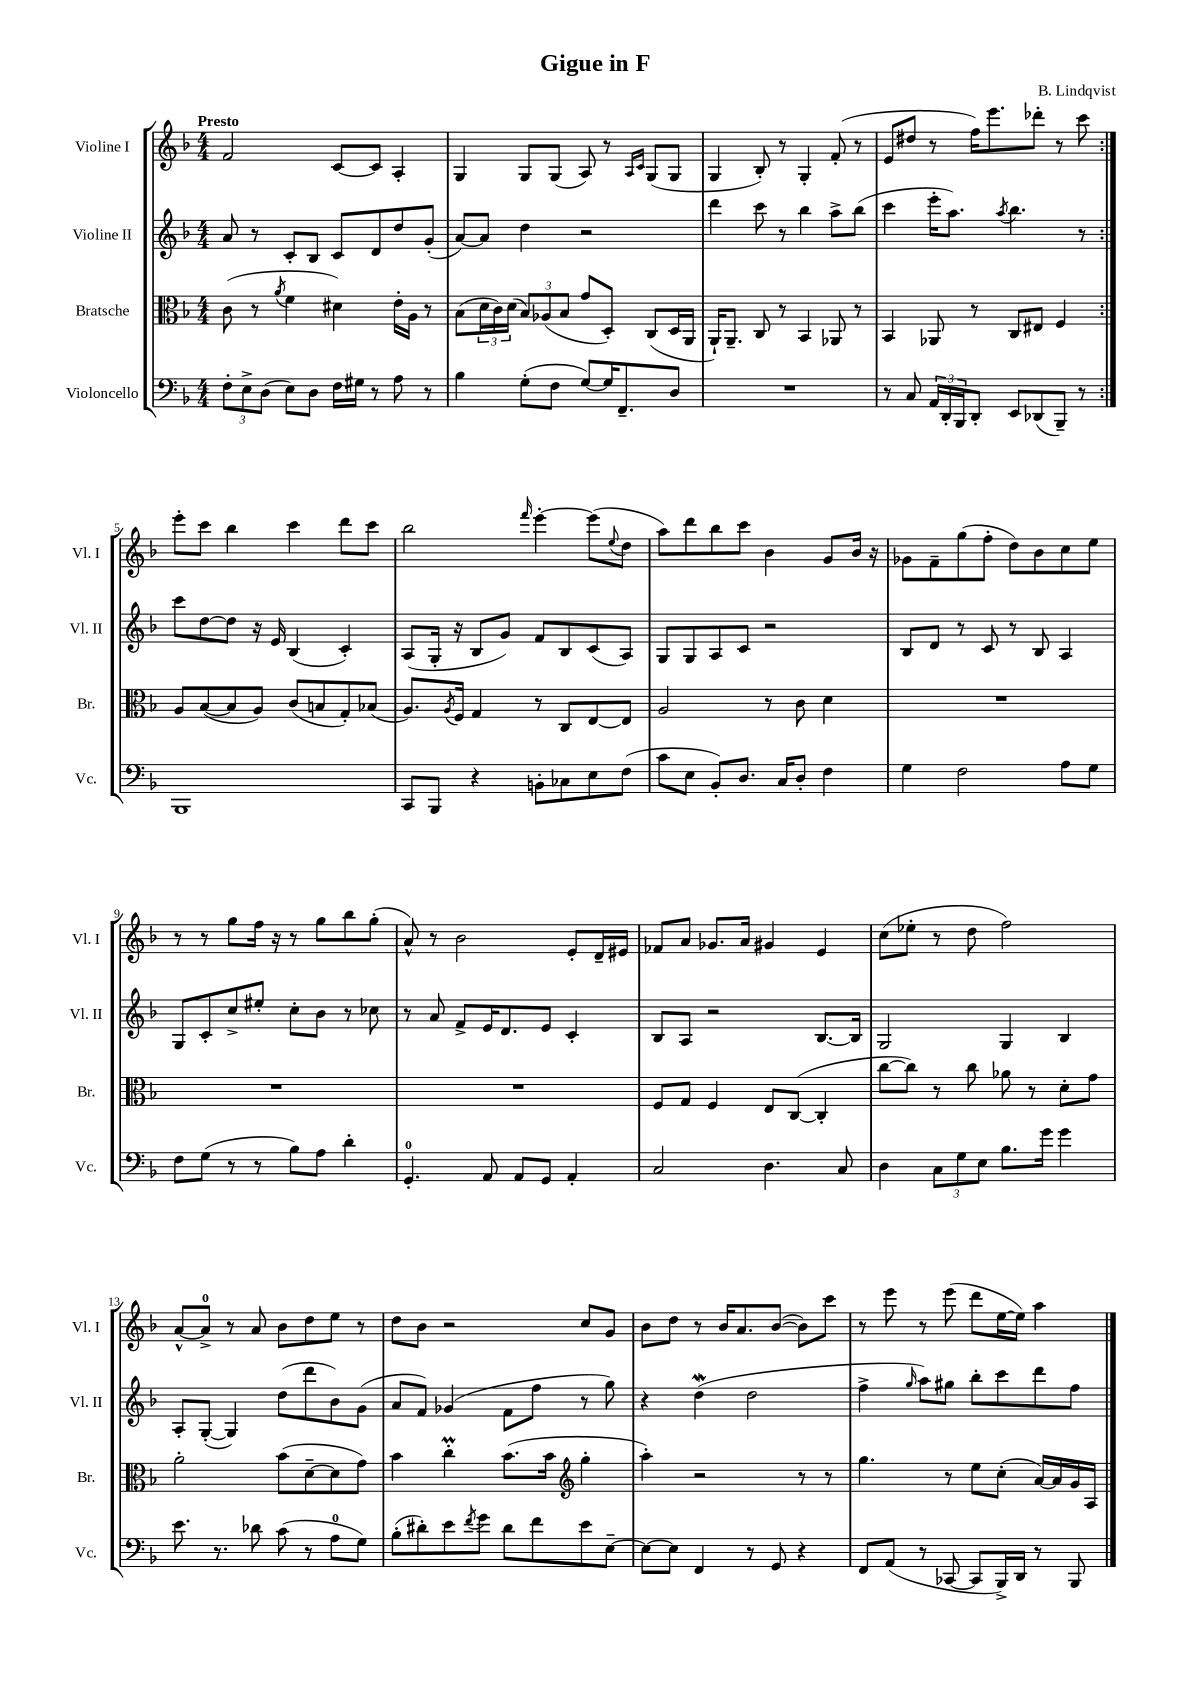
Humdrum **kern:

**kern	**kern	**kern	**kern
*part4	*part3	*part2	*part1
*staff4	*staff3	*staff2	*staff1
*I"Violoncello	*I"Bratsche	*I"Violine II	*I"Violine I
*I'Vc.	*I'Br.	*I'Vl. II	*I'Vl. I
*clefF4	*clefC3	*clefG2	*clefG2
*k[b-]	*k[b-]	*k[b-]	*k[b-]
*M4/4	*M4/4	*M4/4	*M4/4
=1	=1	=1	=1
!	!	!	!LO:TX:a:B:t=Presto
12F'\L	(8c\	8a/	2f/
12E^\	.	.	.
.	8r	8r	.
(12D\J	.	.	.
.	8qa/	.	.
8E\L)	4f\	8c'/L	.
8D\J	.	8B-/J	.
16F\LL	4d#X\)	8c/L	[8c/L
16G#X\JJ	.	.	.
8r	.	8d/	8c/J]
8A\	16e'\LL	8dd/	4A'/
.	16A\JJ	.	.
8r	8r	(8g'/J	.
=2	=2	=2	=2
4B-\	(8B-\L	[8a/L)	4G/
.	24d\L	8a/J]	.
.	24c\)	.	.
.	(24d\JJ	.	.
(8G'\L	12B-/L)	4dd\	8G/L
.	(12A-X/	.	.
8F\J	.	.	(8G/J
.	12B-/J	.	.
[8G/L)	8g/L	2r	8A/)
16G/K]	8D'/J)	.	8r
8.FF~/	.	.	.
.	.	.	16qqA/LL
.	.	.	16qqc/JJ
.	(8C/L	.	(8G/L
8D/J	16D/L	.	8G/J
.	16AA/JJ	.	.
=3	=3	=3	=3
1r	16AA`/KL)	4ddd\	4G/
.	8.AA~/J	.	.
.	8C/	8ccc\	8B-'/)
.	8r	8r	8r
.	4BB-/	4bb-\	4G'/
.	8AA-X/	8aa^\L	(8f'/
.	8r	(8bb-\J	8r
=4	=4	=4	=4
8r	4BB-/	4ccc\	8e/L
8C/	.	.	8dd#X/J
24AA/LL	8AA-X/	16eee'\KL	8r
24DD'/	.	.	.
.	.	8.aa\J)	.
24BBB-/J	.	.	.
8DD'/J	8r	.	16ff\KL)
.	.	.	8.eee\
.	.	8qaa/	.
8EE/L	8C/L	4.bb-\	.
(8DD-X/	8E#X/J	.	8ddd-X'\J
8BBB-~/J)	4F/	.	8r
8r	.	8r	8ccc\
!!LO:LB:g=z
=5:|!	=5:|!	=5:|!	=5:|!
1BBB-	8A/L	8ccc\L	8eee'\L
.	([8B-/	[8dd\	8ccc\J
.	8B-/]	8dd\J]	4bb-\
.	8A/J)	16r	.
.	.	16e/	.
.	(8c/L	(4B-/	4ccc\
.	8Bn/	.	.
.	8G'/)	4c'/)	8ddd\L
.	(8B-X/J	.	8ccc\J
=6	=6	=6	=6
8CC/L	8.A/L)	(8A/L	2bb-\
8BBB-/J	.	16G'/Jk	.
.	8qA/	.	.
.	16F/Jk	16r	.
4r	4G/	8B-/L	.
.	.	8g/J)	.
.	.	.	16qqfff/
8BBn'\L	8r	8f/L	[4eee'\
8C-X\	8C/L	8B-/	.
8E\	[8E/	(8c/	(8eee\L]
.	.	.	8qqee/
(8F\J	8E/J]	8A/J)	8dd\J
=7	=7	=7	=7
8c\L	2A/	8G/L	8aa\L)
8E\J	.	8G/	8ddd\
8BB-'/L)	.	8A/	8bb-\
8.D/J	.	8c/J	8ccc\J
.	8r	2r	4b-\
16C/KL	.	.	.
8D'/J	8c\	.	.
4F\	4d\	.	8g/L
.	.	.	16b-/Jk
.	.	.	16r
=8	=8	=8	=8
4G\	1r	8B-/L	8g-X\L
.	.	8d/J	8f~\
2F\	.	8r	(8gg\
.	.	8c/	8ff'\J
.	.	8r	8dd\L)
.	.	8B-/	8b-\
8A\L	.	4A/	8cc\
8G\J	.	.	8ee\J
!!LO:LB:g=z
=9	=9	=9	=9
8F\L	1r	8G/L	8r
(8G\J	.	8c'/	8r
8r	.	8cc^/	8gg\L
8r	.	8ee#X'/J	16ff\Jk
.	.	.	16r
8B-\L)	.	8cc'\L	8r
8A\J	.	8b-\J	8gg\L
4d'\	.	8r	8bb-\
.	.	8cc-X\	(8gg'\J
=10	=10	=10	=10
4.GG'/	1r	8r	8a^^/)
.	.	8a/	8r
.	.	8f^/L	2b-\
8AA/	.	16e/K	.
.	.	8.d/	.
8AA/L	.	.	.
8GG/J	.	8e/J	.
4AA'/	.	4c'/	8e'/L
.	.	.	16d~/L
.	.	.	16e#X/JJ
=11	=11	=11	=11
2C/	8F/L	8B-/L	8f-X/L
.	8G/J	8A/J	8a/J
.	4F/	2r	8.g-X/L
.	.	.	16a/Jk
4.D\	8E/L	.	4g#X/
.	([8C/J	.	.
.	4C'/]	[8.B-/L	4e/
8C/	.	.	.
.	.	16B-/Jk]	.
=12	=12	=12	=12
4D\	[8cc\L	2G/	(8cc\L
.	8cc\J])	.	8ee-X'\J
12C\L	8r	.	8r
12G\	.	.	.
.	8cc\	.	8dd\
12E\J	.	.	.
8.B-\L	8a-X\	4G/	2ff\)
.	8r	.	.
16g\Jk	.	.	.
4g\	8d'\L	4B-/	.
.	8g\J	.	.
!!LO:LB:g=z
=13	=13	=13	=13
8.e\	2a'\	8A'/L	[8a^^/L
.	.	([8G'/J	8a^/J]
8.r	.	.	.
.	.	4G/])	8r
8d-X\	.	.	8a/
(8c\	(8b-\L	(8dd\L	8b-\L
8r	[8d~\	8ddd\	8dd\
8A\L	8d\]	8b-\)	8ee\J
8G\J)	8g\J)	(8g\J	8r
=14	=14	=14	=14
(8B-'\L	4b-\	8a/L	8dd\L
8d#X'\)	.	8f/J)	8b-\J
8e\	4ccM'\	(4g-X/	2r
8qf/	.	.	.
8g\J	.	.	.
8d#\L	(8.b-\L	8f\L	.
8f\	.	8ff\J	.
.	16b-\Jk	.	.
*	*clefG2	*	*
8e\	4gg'\	8r	8cc/L
[8E~\J	.	8gg\)	8g/J
=15	=15	=15	=15
8E\L_	4aa'\)	4r	8b-\L
8E\J]	.	.	8dd\J
4FF/	2r	(4ddW\	8r
.	.	.	16b-/KL
.	.	.	8.a/
8r	.	2dd\	.
8GG/	.	.	([8b-/J
4r	8r	.	8b-\L])
.	8r	.	8ccc\J
=16	=16	=16	=16
8FF/L	4.gg\	4ff^\	8r
(8AA/J	.	.	8eee\
.	.	16qqgg/	.
8r	.	8aa\L)	8r
[8CC-X/	8r	8gg#X\J	(8eee\
8CC-/L]	8ee\L	8bb-'\L	8ddd\L
16BBB-^/L)	(8cc'\J	8ccc\	[16ee\L
16DD/JJ	.	.	16ee\JJ])
8r	[16a/LL)	8ddd\	4aa\
.	16a/]	.	.
8BBB-/	16g/	8ff\J	.
.	16A/JJ	.	.
==	==	==	==
*-	*-	*-	*-
